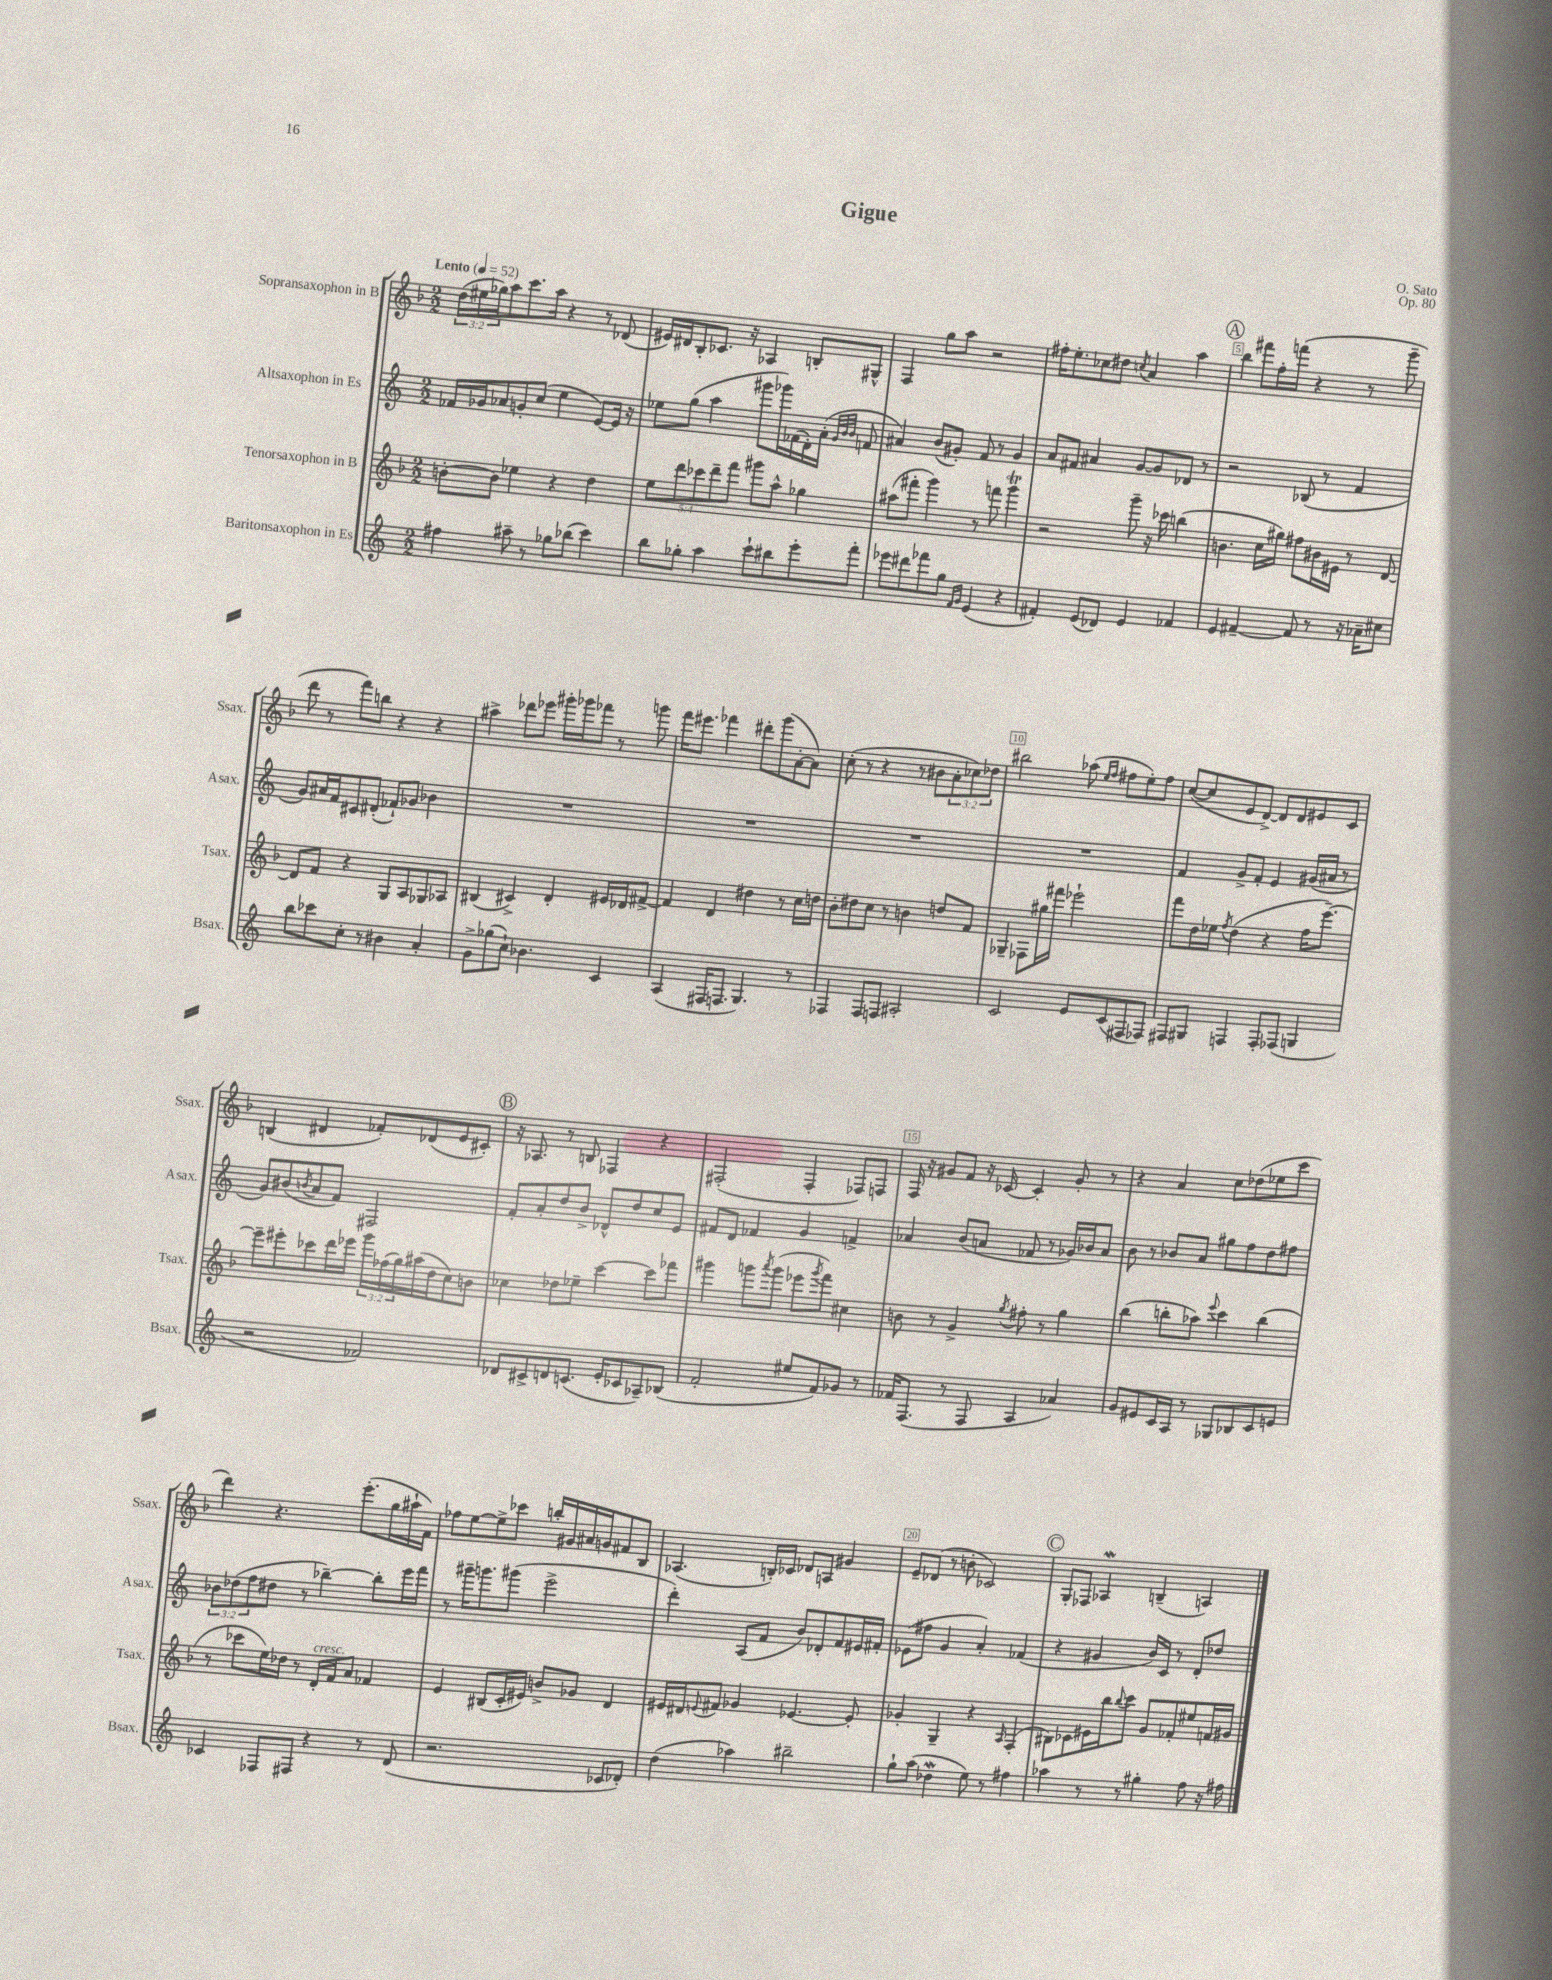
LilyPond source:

\header { title = "Gigue" composer = "O. Sato" opus = "Op. 80" }
<<
\new StaffGroup <<
\new Staff = "s0" \with { instrumentName = "Sopransaxophon in B" shortInstrumentName = "Ssax." } {
    \clef treble \key f \major \numericTimeSignature \time 2/2 \override Staff.TupletNumber.text = #tuplet-number::calc-fraction-text \tempo "Lento" 4 = 52
    \tuplet 3/2 { d''16( eis''16 ges''16) } a''8 c'''8. a''16 r4 r8 des'8( |
    eis'16) dis'16 bes8-. ces'8. r16 aes4 b8-. gis8-^ |
    f4 g''8 a''8 r2 |
    fis''16-. e''8.-. ces''8 dis''8 \acciaccatura { c''8 } a'4 a''4 |
    \mark \markup { \circle "A" } bes''4 fis'''8 f''16-. f'''16( r4 r8 g'''8-- |
    d'''8 r8 f'''8) b''8 r4 r4 |
    ais''4-> des'''8 ees'''8 gis'''16-. ges'''16 fes'''8 r8 g'''8 |
    f'''16 eis'''8. fes'''4 dis'''8-. g'''8( a'8~-. a'8) |
    c''8-.( r8 r4 r8 bis'8 \tuplet 3/2 { a'8-. ces''8) des''8 } |
    bis''2 aes''8( \grace { e''16 f''16 } fis''8 e''8-.) fis''8 |
    c''8~( c''8 e'8 d'8~->) d'8 d'8 eis'8 c'8 |
    b4( dis'4 fes'8-.) des'8( e'8 cis'8-.) |
    \mark \markup { \circle "B" } r16 aes8. r8 b8 fes4 r4 |
    fis2-.( fis4-. fes8) f8 |
    f16 r16 gis'8 f'8 r16 ces'16~ ces'4-. gis'8-. r8 |
    r4 a'4 c''8 des''8( ees''8 c'''8 |
    d'''4) r4. e'''8.-.( g''16 ais''16-! f'16) |
    fes''8 e''8~ e''8-> ces'''8 b''16-. gis'16 ais'16 g'16 fis'8 bes8 |
    aes4.( b16-.) ces'16 des'8 a8 gis'4 |
    e'8-- des'8( r8 b'8-. ces'2) |
    \mark \markup { \circle "C" } g8-. fes8 aes4\mordent b4--( a4) \bar "|." |
}
\new Staff = "s1" \with { instrumentName = "Altsaxophon in Es" shortInstrumentName = "Asax." } {
    \clef treble \key c \major \numericTimeSignature \time 2/2 \override Staff.TupletNumber.text = #tuplet-number::calc-fraction-text
    fes'16 ges'16 aes'8 g'8-. c''8( e''4 e'8~) e'16 r16 |
    ees''8 g''8( a''4 gis'''8 ges'''16) fes'16( d'16-.) a'16-.( \grace { g'32 b'32 b'32 } f'8 |
    ais'4) b'8( gis'8-.) f'8 r8 gis'4 |
    a'8 fis'8 ais'4 g'8~ g'8 des'8 r8 |
    \mark \markup { \circle "A" } r2 bes8( r8 f'4 |
    g'8) ais'16 f'16 cis'8 dis'8-.( fes'8-!) ges'8 bes'4 |
    R1 |
    R1 |
    R1 |
    R1 |
    f'4 g'8-> f'8-. e'4 gis'16( ais'16 r8 |
    g'8) bis'8( \acciaccatura { b'8 } a'8 f'8) fis2 |
    \mark \markup { \circle "B" } f'8-. a'8-. d''8 b'8-> des'8-^ d''8 c''8 e'8 |
    fis'8 d'8 fes'4 g'4 f'4-> |
    aes'4 b'8( a'8 fes'8 r8 ges'16) bes'16 a'8 |
    b'8 r8 bes'8 a'8 gis''8 f''8 d''8 fis''8 |
    \tuplet 3/2 { bes'8 des''8( f''8 } dis''8 r8 bes''4~--) bes''8-. e'''16 f'''16 |
    r8 gis'''16-- g'''8. gis'''8( e'''2-> |
    d'''4-.) a8( f'8 b'8) des'8-. f'8 eis'16 fis'16-. |
    ees'8( fis''8 g'4 a'4-.) fes'4( |
    \mark \markup { \circle "C" } r4 gis'4 b'16) c'16 r8 d'8-. des''8 \bar "|." |
}
\new Staff = "s2" \with { instrumentName = "Tenorsaxophon in B" shortInstrumentName = "Tsax." } {
    \clef treble \key f \major \numericTimeSignature \time 2/2 \override Staff.TupletNumber.text = #tuplet-number::calc-fraction-text
    b'8~-. b'8 ees''4 r4 d''4 |
    \tuplet 5/4 { e''8 d'''8 ces'''8 d'''8-- f'''8 } gis'''8 a''8-^ ges''4 |
    ais''8( fis'''8-. g'''4) r8 f'''8 g'''4\trill |
    r2 g'''8-- r16 ces'''16 b''4( |
    \mark \markup { \circle "A" } b'4. c''16 gis''16) fis''8 bis'16 eis'16 r8 d'8~ |
    d'8 f'8 r4 g8 a8 ges8 aes8 |
    bis4( cis'4->) d'4-. eis'16 des'16 fis'8~-> |
    fis'4 d'4 dis''4 r8 c''16 d''16 |
    bes'8-. dis''8 c''8 r8 b'4 d''8 f'8 |
    ges4-- fes8 gis''16 fis'''16 ees'''2-! |
    f'''8 d''16 ees''16 \acciaccatura { f''8 } d''4( r4 f''16 e'''8.~--) |
    e'''8-- eis'''8-. ces'''8 d'''16 ees'''16 \tuplet 3/2 { g'''16 fes''16( g''16) } ais''16( d''16 c''8) b'8 |
    \mark \markup { \circle "B" } ces''4 des''8 ees''8-- c'''4~ c'''8 fes'''8 |
    gis'''4 g'''8 \acciaccatura { a'''8 } g'''8( ees'''8 \acciaccatura { g'''8 } f'''8) cis''4 |
    b'8 r8 g'4-> \acciaccatura { g''8 } fis''8-. r8 g''4 |
    bes''4( b''8-. aes''8) \appoggiatura { e'''8 } c'''4 b''4( |
    r8 ces'''8 e''16) des''16 r8 d'16-.^\markup { \italic "cresc." } f'16 a'8 fes'4 |
    e'4 bis8( c'16-. eis'16) b'8-> ges'8 d'4 |
    eis'16 dis'16 \appoggiatura { e'8 } fis'8 ges'4 ees'4.~ ees'8-. |
    ges'4-. g4-- r4 \grace { a16 } f4-.( |
    \mark \markup { \circle "C" } bis8) ces'8 eis'16 bes''16 \appoggiatura { bes''8 } c'''8 g'8 fes'8-. eis''8 f'16 gis'16 \bar "|." |
}
\new Staff = "s3" \with { instrumentName = "Baritonsaxophon in Es" shortInstrumentName = "Bsax." } {
    \clef treble \key c \major \numericTimeSignature \time 2/2
    fis''4 ais''8-- r8 ges''8 bes''8( c'''4) |
    b''8 ges''8-. a''4 c'''8-! bis''8 e'''8-. f'''8-. |
    ees'''8 dis'''8 fes'''8 g''8 \grace { f'16 g'16 } e'4( r4 |
    fis'4-.) e'8( des'8) e'4 fes'4 |
    \mark \markup { \circle "A" } e'4 fis'4~-- fis'8 r8 r16 aes'16-- cis''8 |
    b''8 ces'''8 c''8-. r8 bis'4 a'4-. |
    g'8-> ges''8( c''8-!) bes'4. c'4 |
    a4( fis16 f8. g4.) r8 |
    fes4 fes8 f8 ais2-. |
    c'2 e'8 c'8( fis8 fes8) |
    fis8 gis8 f4 f8-. fes8( g4 |
    r2 fes'2) |
    \mark \markup { \circle "B" } des'8 cis'8-> d'8 c'8.( e'16-. ces'8 aes8--) bes8( |
    f'2-. eis''8 f'8) ges'8 r8 |
    fes'16 f8.( r8 f8 a4 aes'4) |
    g'8 eis'8 c'16 a16 r8 ges8 bes8 c'8 e'8 |
    ces'4 fes8 fis8 r4 r8 d'8( |
    r2. ces'8 des'8-.) |
    d''4( aes''4) bis''2-- |
    g''8-! a''8( des''4\mordent e''8) r8 fis''4 |
    \mark \markup { \circle "C" } aes''4 r8 r8 gis''4-. f''8 r16 fis''16 \bar "|." |
}
>>
>>
\layout { \context { \Score \override BarNumber.break-visibility = ##(#f #t #t) barNumberVisibility = #(every-nth-bar-number-visible 5) \override BarNumber.stencil = #(make-stencil-boxer 0.1 0.3 ly:text-interface::print) } }
